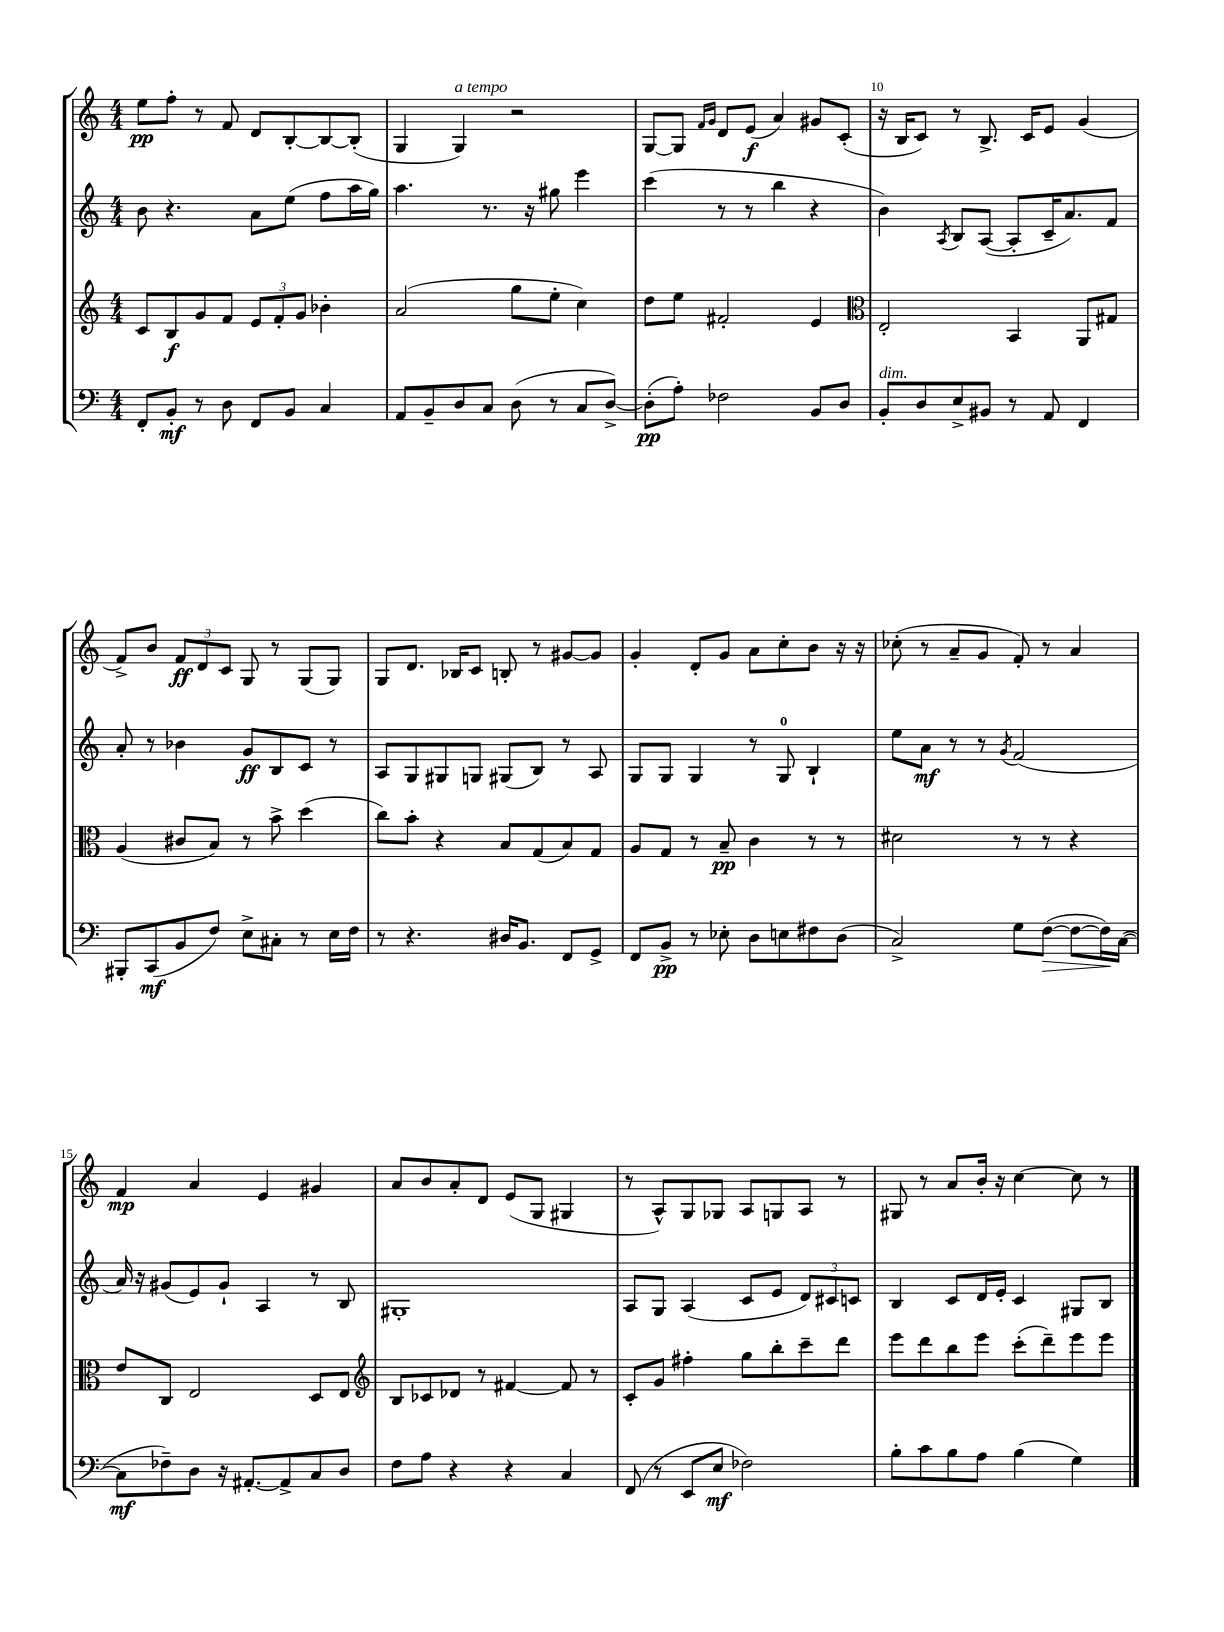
<<
\new StaffGroup <<
\new Staff = "s0" {
    \clef treble \key c \major \numericTimeSignature \time 4/4
    e''8\pp f''8-. r8 f'8 d'8 b8~-. b8~ b8-.( |
    g4 g4^\markup { \italic "a tempo" }) r2 |
    g8~ g8 \grace { f'16 g'16 } d'8 e'8\f( a'4) gis'8 c'8-.( |
    r16 b16 c'8) r8 b8.-> c'16 e'8 g'4( |
    f'8->) b'8 \tuplet 3/2 { f'8\ff d'8 c'8 } g8 r8 g8( g8) |
    g8 d'8. bes16 c'8 b8-. r8 gis'8~ gis'8 |
    g'4-. d'8-. g'8 a'8 c''8-. b'8 r16 r16 |
    ces''8-.( r8 a'8-- g'8 f'8-.) r8 a'4 |
    f'4\mp a'4 e'4 gis'4 |
    a'8 b'8 a'8-. d'8 e'8( g8 gis4 |
    r8 a8-^) g8 ges8 a8 g8 a8 r8 |
    gis8 r8 a'8 b'16-. r16 c''4~ c''8 r8 \bar "|." |
}
\new Staff = "s1" {
    \clef treble \key c \major \numericTimeSignature \time 4/4
    b'8 r4. a'8 e''8( f''8 a''16 g''16) |
    a''4. r8. r16 gis''8 e'''4 |
    c'''4( r8 r8 b''4 r4 |
    b'4) \acciaccatura { a8 } b8 a8~( a8-. c'16-- a'8.) f'8 |
    a'8-. r8 bes'4 g'8\ff b8 c'8 r8 |
    a8 g8 gis8 g8 gis8( b8) r8 a8 |
    g8 g8 g4 r8 g8-0 b4-! |
    e''8 a'8\mf r8 r8 \acciaccatura { g'8 } f'2( |
    a'16) r16 gis'8( e'8) gis'8-! a4 r8 b8 |
    gis1-. |
    a8 g8 a4( c'8 e'8 \tuplet 3/2 { d'8) cis'8 c'8 } |
    b4 c'8 d'16 e'16-. c'4 gis8 b8 \bar "|." |
}
\new Staff = "s2" {
    \clef treble \key c \major \numericTimeSignature \time 4/4
    c'8 b8\f g'8 f'8 \tuplet 3/2 { e'8 f'8-. g'8 } bes'4-. |
    a'2( g''8 e''8-. c''4) |
    d''8 e''8 fis'2-. e'4 |
    \clef alto e2-. b,4 a,8 gis8 |
    a4( cis'8 b8) r8 b'8-> d''4( |
    c''8) b'8-. r4 b8 g8( b8) g8 |
    a8 g8 r8 b8--\pp c'4 r8 r8 |
    dis'2 r8 r8 r4 |
    e'8 c8 e2 d8 e8 |
    \clef treble b8 ces'8 des'8 r8 fis'4~ fis'8 r8 |
    c'8-. g'8 fis''4-. g''8 b''8-. c'''8-- d'''8 |
    e'''8 d'''8 b''8 e'''8 c'''8-.( d'''8--) e'''8 e'''8 \bar "|." |
}
\new Staff = "s3" {
    \clef bass \key c \major \numericTimeSignature \time 4/4
    f,8-. b,8-.\mf r8 d8 f,8 b,8 c4 |
    a,8 b,8-- d8 c8 d8( r8 c8 d8~->) |
    d8-.\pp( a8-.) fes2 b,8 d8 |
    b,8-.^\markup { \italic "dim." } d8 e8-> bis,8 r8 a,8 f,4 |
    bis,,8-. c,8\mf( b,8 f8) e8-> cis8-. r8 e16 f16 |
    r8 r4. dis16 b,8. f,8 g,8-> |
    f,8 b,8->\pp r8 ees8-. d8 e8 fis8 d8( |
    c2->) g8 f8~\>( f8~ f16\!) c16~( |
    c8\mf fes8--) d8 r16 ais,8.~-. ais,8-> c8 d8 |
    f8 a8 r4 r4 c4 |
    f,8( r8 e,8 e8\mf fes2) |
    b8-. c'8 b8 a8 b4( g4) \bar "|." |
}
>>
>>
\layout { \context { \Score currentBarNumber = #7 \override BarNumber.break-visibility = ##(#f #t #t) barNumberVisibility = #(every-nth-bar-number-visible 5) } }
